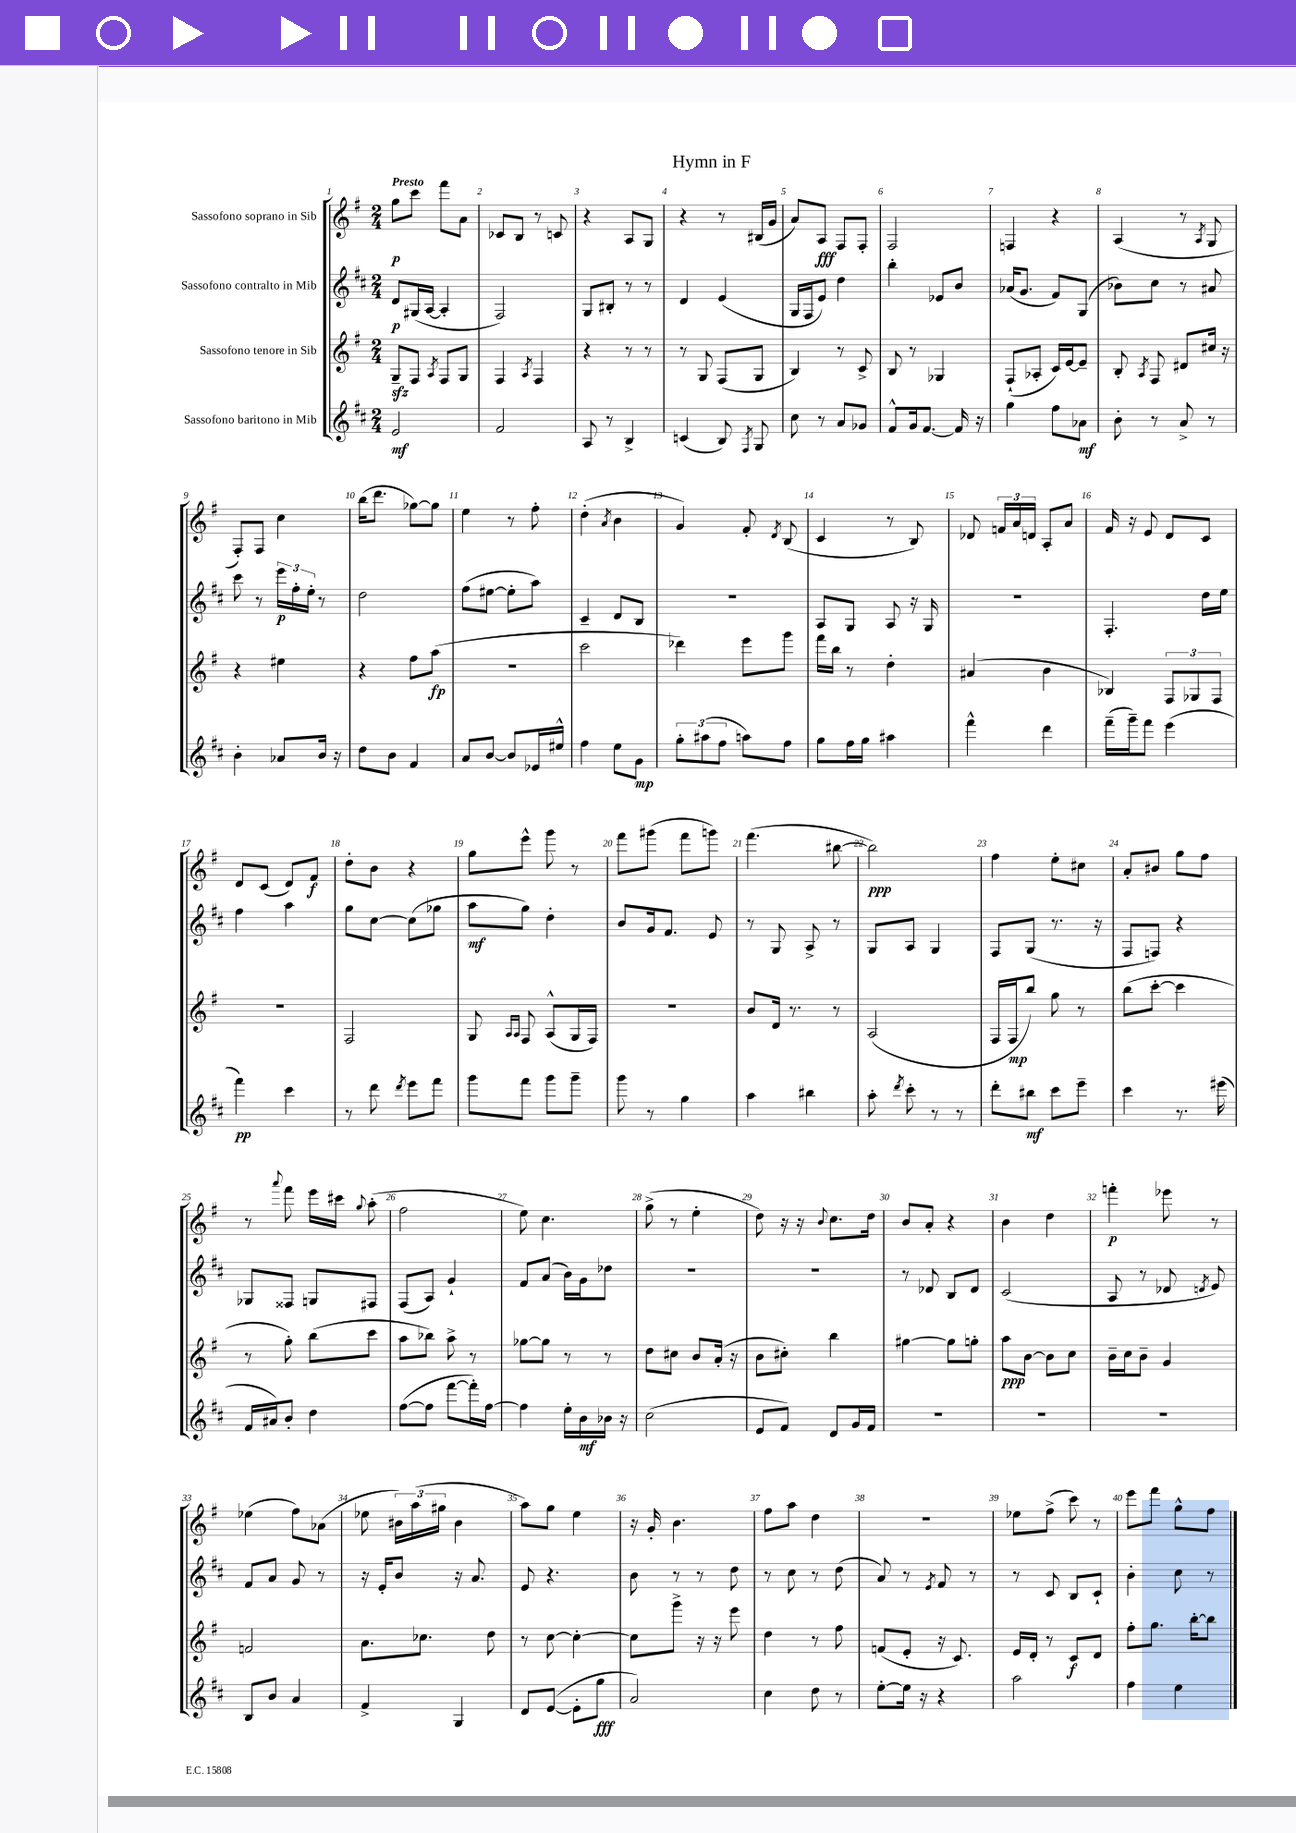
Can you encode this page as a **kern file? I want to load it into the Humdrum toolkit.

**kern	**dynam	**kern	**dynam	**kern	**dynam	**kern	**dynam
*part4	*part4	*part3	*part3	*part2	*part2	*part1	*part1
*staff4	*staff4	*staff3	*staff3	*staff2	*staff2	*staff1	*staff1
*I"Sassofono baritono in Mib	*	*I"Sassofono tenore in Sib	*	*I"Sassofono contralto in Mib	*	*I"Sassofono soprano in Sib	*
*clefG2	*	*clefG2	*	*clefG2	*	*clefG2	*
*k[f#c#]	*	*k[f#]	*	*k[f#c#]	*	*k[f#]	*
*M2/4	*	*M2/4	*	*M2/4	*	*M2/4	*
=1	=1	=1	=1	=1	=1	=1	=1
!	!	!	!	!	!	!LO:TX:a:B:t=Presto	!
2e/	mf	8Gzz~/L	.	8d/L	p	8gg\L	p
.	.	8F#/J	.	(16G#X/L	.	8ccc\J	.
.	.	.	.	[16A/JJ	.	.	.
.	.	8qA/	.	.	.	.	.
.	.	8F#/L	.	4A'/]	.	8fff#\L	.
.	.	8G/J	.	.	.	8a\J	.
=2	=2	=2	=2	=2	=2	=2	=2
2f#/	.	4F#/	.	2F#/)	.	8c-X/L	.
.	.	.	.	.	.	8B/J	.
.	.	8qA/	.	.	.	.	.
.	.	4F#/	.	.	.	8r	.
.	.	.	.	.	.	8cn/	.
=3	=3	=3	=3	=3	=3	=3	=3
8A/	.	4r	.	8G/L	.	4r	.
8r	.	.	.	8B#X'/J	.	.	.
4B^/	.	8r	.	8r	.	8A/L	.
.	.	8r	.	8r	.	8G/J	.
=4	=4	=4	=4	=4	=4	=4	=4
(4cn/	.	8r	.	4d/	.	4r	.
.	.	8G/	.	.	.	.	.
8B/)	.	(8F#/L	.	(4e/	.	8r	.
8qF#/	.	.	.	.	.	.	.
8G/	.	8G/J	.	.	.	(16B#X/LL	.
.	.	.	.	.	.	16g/JJ	.
=5	=5	=5	=5	=5	=5	=5	=5
8cc#\	.	4B/)	.	16G/LL	.	8a/L)	.
.	.	.	.	16F#/J	.	.	.
8r	.	.	.	8e/J)	.	8A/J	fff
8a/L	.	8r	.	4dd\	.	8F#/L	.
8g-X/J	.	8c^/	.	.	.	8F#'/J	.
=6	=6	=6	=6	=6	=6	=6	=6
8f#^^/L	.	8B/	.	4bb'\	.	2F#/	.
16g/k	.	8r	.	.	.	.	.
[8.f#/J	.	.	.	.	.	.	.
.	.	4G-X/	.	8e-X/L	.	.	.
16f#/]	.	.	.	8b/J	.	.	.
16r	.	.	.	.	.	.	.
=7	=7	=7	=7	=7	=7	=7	=7
4gg\	.	(8F#`/L	.	(16a-X/KL	.	4Fn/	.
.	.	.	.	8.g/J	.	.	.
.	.	8A-X'/J	.	.	.	.	.
8ff#\L	.	16c/LL)	.	8f#/L)	.	4r	.
.	.	[16e/J	.	.	.	.	.
8a-X\J	mf	8e~/J]	.	(8G/J	.	.	.
=8	=8	=8	=8	=8	=8	=8	=8
8b'\	.	8B'/	.	8b-X\L)	.	(4A/	.
.	.	8qA/	.	.	.	.	.
8r	.	8F#/	.	8cc#\J	.	.	.
8a^/	.	8d#X/L	.	8r	.	8r	.
.	.	.	.	.	.	8qA/	.
8r	.	16cc#X/Jk	.	8a#X/	.	8G/	.
.	.	16r	.	.	.	.	.
!!LO:LB:g=z
=9	=9	=9	=9	=9	=9	=9	=9
4b'\	.	4r	.	8ccc#\	.	8F#'/L)	.
.	.	.	.	8r	.	8F#/J	.
8a-X/L	.	4ee#X\	.	24eee\LL	p	4cc\	.
.	.	.	.	24ff#'\	.	.	.
.	.	.	.	24ee'\JJ	.	.	.
16b/Jk	.	.	.	8r	.	.	.
16r	.	.	.	.	.	.	.
=10	=10	=10	=10	=10	=10	=10	=10
8dd\L	.	4r	.	2dd\	.	(16bb\KL	.
.	.	.	.	.	.	8.ddd\J	.
8b\J	.	.	.	.	.	.	.
4f#/	.	8ff#\L	.	.	.	[8gg-X\L)	.
.	.	(8aa\J	fp	.	.	8gg-\J]	.
=11	=11	=11	=11	=11	=11	=11	=11
8a/L	.	2r	.	(8ff#\L	.	4ee\	.
[8b/J	.	.	.	[8ee#X\J	.	.	.
8b/L]	.	.	.	8ee#'\L]	.	8r	.
16e-X/L	.	.	.	8aa\J)	.	8ff#'\	.
16ee#X^^/JJ	.	.	.	.	.	.	.
=12	=12	=12	=12	=12	=12	=12	=12
4ff#\	.	2ccc\	.	4c#~/	.	(4dd'\	.
.	.	.	.	.	.	8qa/	.
8ee\L	.	.	.	8d/L	.	4b\	.
8g\J	mp	.	.	8B/J	.	.	.
=13	=13	=13	=13	=13	=13	=13	=13
12gg'\L	.	4ddd-X\)	.	2r	.	4g/)	.
(12aa#X\	.	.	.	.	.	.	.
12ff#\J	.	.	.	.	.	.	.
8aan\L)	.	8eee\L	.	.	.	8f#'/	.
.	.	.	.	.	.	8qd/	.
8ff#\J	.	8ggg\J	.	.	.	(8B/	.
=14	=14	=14	=14	=14	=14	=14	=14
8gg\L	.	16fff#\LL	.	8A/L	.	4c/	.
.	.	16bb\JJ	.	.	.	.	.
16ff#\L	.	8r	.	8G/J	.	.	.
16gg\JJ	.	.	.	.	.	.	.
4aa#X\	.	4dd'\	.	8A/	.	8r	.
.	.	.	.	16r	.	8B/)	.
.	.	.	.	16G/	.	.	.
=15	=15	=15	=15	=15	=15	=15	=15
4fff#^^\	.	(4a#X/	.	2r	.	8d-X/	.
.	.	.	.	.	.	24fn/LL	.
.	.	.	.	.	.	24a/	.
.	.	.	.	.	.	24dn/JJ	.
4ddd\	.	4b\	.	.	.	8A'/L	.
.	.	.	.	.	.	8a/J	.
=16	=16	=16	=16	=16	=16	=16	=16
(16fff#~\LL	.	4B-X/)	.	4.F#'/	.	16f#/	.
16ggg~\J)	.	.	.	.	.	16r	.
8fff#\J	.	.	.	.	.	8e/	.
(4eee\	.	12F#/L	.	.	.	8d/L	.
.	.	12G-X/	.	.	.	.	.
.	.	.	.	16dd\LL	.	8c/J	.
.	.	12F#/J	.	.	.	.	.
.	.	.	.	16ee\JJ	.	.	.
!!LO:LB:g=z
=17	=17	=17	=17	=17	=17	=17	=17
4fff#\)	pp	2r	.	4ff#\	.	8d/L	.
.	.	.	.	.	.	(8c/J	.
4ccc#\	.	.	.	4aa\	.	8d/L)	.
.	.	.	.	.	.	8f#/J	f
=18	=18	=18	=18	=18	=18	=18	=18
8r	.	2F#/	.	8gg\L	.	8dd'\L	.
8ddd\	.	.	.	[8cc#\J	.	8b\J	.
8qddd/	.	.	.	.	.	.	.
8eee\L	.	.	.	(8cc#\L]	.	4r	.
8fff#\J	.	.	.	8gg-X\J	.	.	.
=19	=19	=19	=19	=19	=19	=19	=19
8ggg\L	.	8G/	.	8aa\L	mf	8gg\L	.
.	.	16qqA/LL	.	.	.	.	.
.	.	16qqA/JJ	.	.	.	.	.
8fff#\J	.	8F#/	.	8gg\J)	.	8eee^^\J	.
8ggg\L	.	(8A^^/L	.	4dd'\	.	8ggg\	.
8ggg~\J	.	16G/L	.	.	.	8r	.
.	.	16F#/JJ)	.	.	.	.	.
=20	=20	=20	=20	=20	=20	=20	=20
8ggg\	.	2r	.	8b/L	.	8fff#\L	.
8r	.	.	.	16g/k	.	(8ggg#X\J	.
.	.	.	.	8.f#/J	.	.	.
4gg\	.	.	.	.	.	8fff#\L	.
.	.	.	.	8e/	.	8gggn\J)	.
=21	=21	=21	=21	=21	=21	=21	=21
4aa\	.	8b/L	.	8r	.	(4.fff#\	.
.	.	16d/Jk	.	8G/	.	.	.
.	.	8.r	.	.	.	.	.
4bb#X\	.	.	.	8A^/	.	.	.
.	.	8r	.	8r	.	[8bb#X\	.
=22	=22	=22	=22	=22	=22	=22	=22
8aa'\	.	(2A/	.	8G/L	.	2bb#\])	ppp
8qddd/	.	.	.	.	.	.	.
8ccc#'\	.	.	.	8A/J	.	.	.
8r	.	.	.	4G/	.	.	.
8r	.	.	.	.	.	.	.
=23	=23	=23	=23	=23	=23	=23	=23
8ddd'\L	.	16F#/LL	.	8F#/L	.	4ff#\	.
.	.	16F#/J	mp	.	.	.	.
8bb#X\J	mf	8bb/J)	.	(8G/J	.	.	.
8ccc#\L	.	8gg\	.	8.r	.	8ee'\L	.
8eee~\J	.	8r	.	.	.	8cc#X\J	.
.	.	.	.	16r	.	.	.
=24	=24	=24	=24	=24	=24	=24	=24
4ccc#\	.	(8bb\L	.	8F#/L	.	8a'/L	.
.	.	[8ccc'\J	.	8Fn/J)	.	8b#X/J	.
8.r	.	4ccc\]	.	4r	.	8gg\L	.
.	.	.	.	.	.	8ff#\J	.
(16eee#X\	.	.	.	.	.	.	.
!!LO:LB:g=z
=25	=25	=25	=25	=25	=25	=25	=25
16f#/LL	.	8r	.	8G-X/L	.	8r	.
16a#X/J)	.	.	.	.	.	.	.
.	.	.	.	.	.	8qqaaa/	.
8b'/J	.	8gg'\)	.	8F##X/J	.	8fff#\	.
4dd\	.	(8bb\L	.	8Gn/L	.	16eee\LL	.
.	.	.	.	.	.	16ccc#X\JJ	.
.	.	.	.	.	.	8qqgg/	.
.	.	8ccc\J	.	8F#X/J	.	(8aa'\	.
=26	=26	=26	=26	=26	=26	=26	=26
([8ff#\L	.	8aa\L	.	(8F#/L	.	2ff#\	.
8ff#\J]	.	8bb-X\J)	.	8A/J)	.	.	.
[8fff#\L	.	8aa^\	.	4g`/	.	.	.
16fff#'\L])	.	8r	.	.	.	.	.
[16ff#\JJ	.	.	.	.	.	.	.
=27	=27	=27	=27	=27	=27	=27	=27
4ff#\]	.	[8gg-X\L	.	8f#/L	.	8ee\)	.
.	.	8gg-\J]	.	(8a/J	.	4.cc\	.
16ee'\LL	.	8r	.	16b\LL)	.	.	.
16b\	mf	.	.	16g\J	.	.	.
16b-X\JJ	.	8r	.	8dd-X\J	.	.	.
16r	.	.	.	.	.	.	.
=28	=28	=28	=28	=28	=28	=28	=28
(2cc#\	.	8dd\L	.	2r	.	(8gg^\	.
.	.	8cc#X\J	.	.	.	8r	.
.	.	8b/L	.	.	.	4ee'\	.
.	.	(16a'/Jk	.	.	.	.	.
.	.	16r	.	.	.	.	.
=29	=29	=29	=29	=29	=29	=29	=29
8e/L	.	8b\L	.	2r	.	8dd\)	.
8f#/J)	.	8cc#X'\J)	.	.	.	16r	.
.	.	.	.	.	.	16r	.
.	.	.	.	.	.	8qqb/	.
8d/L	.	4bb\	.	.	.	8.cc\L	.
16g/L	.	.	.	.	.	.	.
16f#/JJ	.	.	.	.	.	16dd\Jk	.
=30	=30	=30	=30	=30	=30	=30	=30
2r	.	[4gg#X\	.	8r	.	8b/L	.
.	.	.	.	8d-X/	.	8a'/J	.
.	.	8gg#\L]	.	8B/L	.	4r	.
.	.	8ggn'\J	.	8d-/J	.	.	.
=31	=31	=31	=31	=31	=31	=31	=31
2r	.	8aa\L	ppp	(2c#/	.	4b\	.
.	.	[8b\J	.	.	.	.	.
.	.	8b\L]	.	.	.	4dd\	.
.	.	8cc\J	.	.	.	.	.
=32	=32	=32	=32	=32	=32	=32	=32
2r	.	16b~\LL	.	8A/	.	4fffn'\	p
.	.	16cc\J	.	.	.	.	.
.	.	8b~\J	.	8r	.	.	.
.	.	4g/	.	8d-X/	.	8eee-X\	.
.	.	.	.	8qdn/	.	.	.
.	.	.	.	8e/)	.	8r	.
!!LO:LB:g=z
=33	=33	=33	=33	=33	=33	=33	=33
8B/L	.	2fn/	.	8f#/L	.	(4ee-X\	.
8b/J	.	.	.	8a/J	.	.	.
4a/	.	.	.	8g/	.	8ff#\L)	.
.	.	.	.	8r	.	(8a-X\J	.
=34	=34	=34	=34	=34	=34	=34	=34
4f#^/	.	8.a\L	.	16r	.	8ee-X\	.
.	.	.	.	16e'/KL	.	.	.
.	.	.	.	8b/J	.	24b#X\LL)	.
.	.	.	.	.	.	(24aa\	.
.	.	8.cc-X\J	.	.	.	.	.
.	.	.	.	.	.	24gg#X\JJ	.
4G/	.	.	.	16r	.	4b#\	.
.	.	.	.	8.a/	.	.	.
.	.	8dd\	.	.	.	.	.
=35	=35	=35	=35	=35	=35	=35	=35
8d/L	.	8r	.	8e/	.	8aa\L)	.
([8e/J	.	[8cc\	.	4.r	.	8gg\J	.
8e'\L]	.	4cc'\_	.	.	.	4ee\	.
8gg\J	fff	.	.	.	.	.	.
=36	=36	=36	=36	=36	=36	=36	=36
2a/)	.	8cc\L]	.	8b\	.	16r	.
.	.	.	.	.	.	16g'/	.
.	.	8ggg^\J	.	8r	.	4.b\	.
.	.	16r	.	8r	.	.	.
.	.	16r	.	.	.	.	.
.	.	8eee\	.	8dd\	.	.	.
=37	=37	=37	=37	=37	=37	=37	=37
4cc#\	.	4dd\	.	8r	.	8ff#\L	.
.	.	.	.	8cc#\	.	8aa\J	.
8dd\	.	8r	.	8r	.	4dd\	.
8r	.	8ff#\	.	(8dd\	.	.	.
=38	=38	=38	=38	=38	=38	=38	=38
[8ee'\L	.	(8fn/L	.	8a/)	.	2r	.
16ee\Jk]	.	8e'/J	.	8r	.	.	.
16r	.	.	.	.	.	.	.
.	.	.	.	8qe/	.	.	.
4r	.	16r	.	8f#/	.	.	.
.	.	8.c/)	.	.	.	.	.
.	.	.	.	8r	.	.	.
=39	=39	=39	=39	=39	=39	=39	=39
2aa\	.	16e/LL	.	8r	.	8ee-X\L	.
.	.	16d'/JJ	.	.	.	.	.
.	.	8r	.	8c#/	.	(8ff#^\J	.
.	.	8c/L	f	8B/L	.	8ccc\)	.
.	.	8d/J	.	8c#`/J	.	8r	.
=40	=40	=40	=40	=40	=40	=40	=40
4ff#\	.	8ff#'\L	.	4b'\	.	8eee\L	.
.	.	8.gg\J	.	.	.	8fff#\J	.
4ee\	.	.	.	8cc#\	.	8gg^^\L	.
.	.	[16bb'\KL	.	.	.	.	.
.	.	8bb\J]	.	8r	.	8ff#\J	.
==	==	==	==	==	==	==	==
*-	*-	*-	*-	*-	*-	*-	*-
